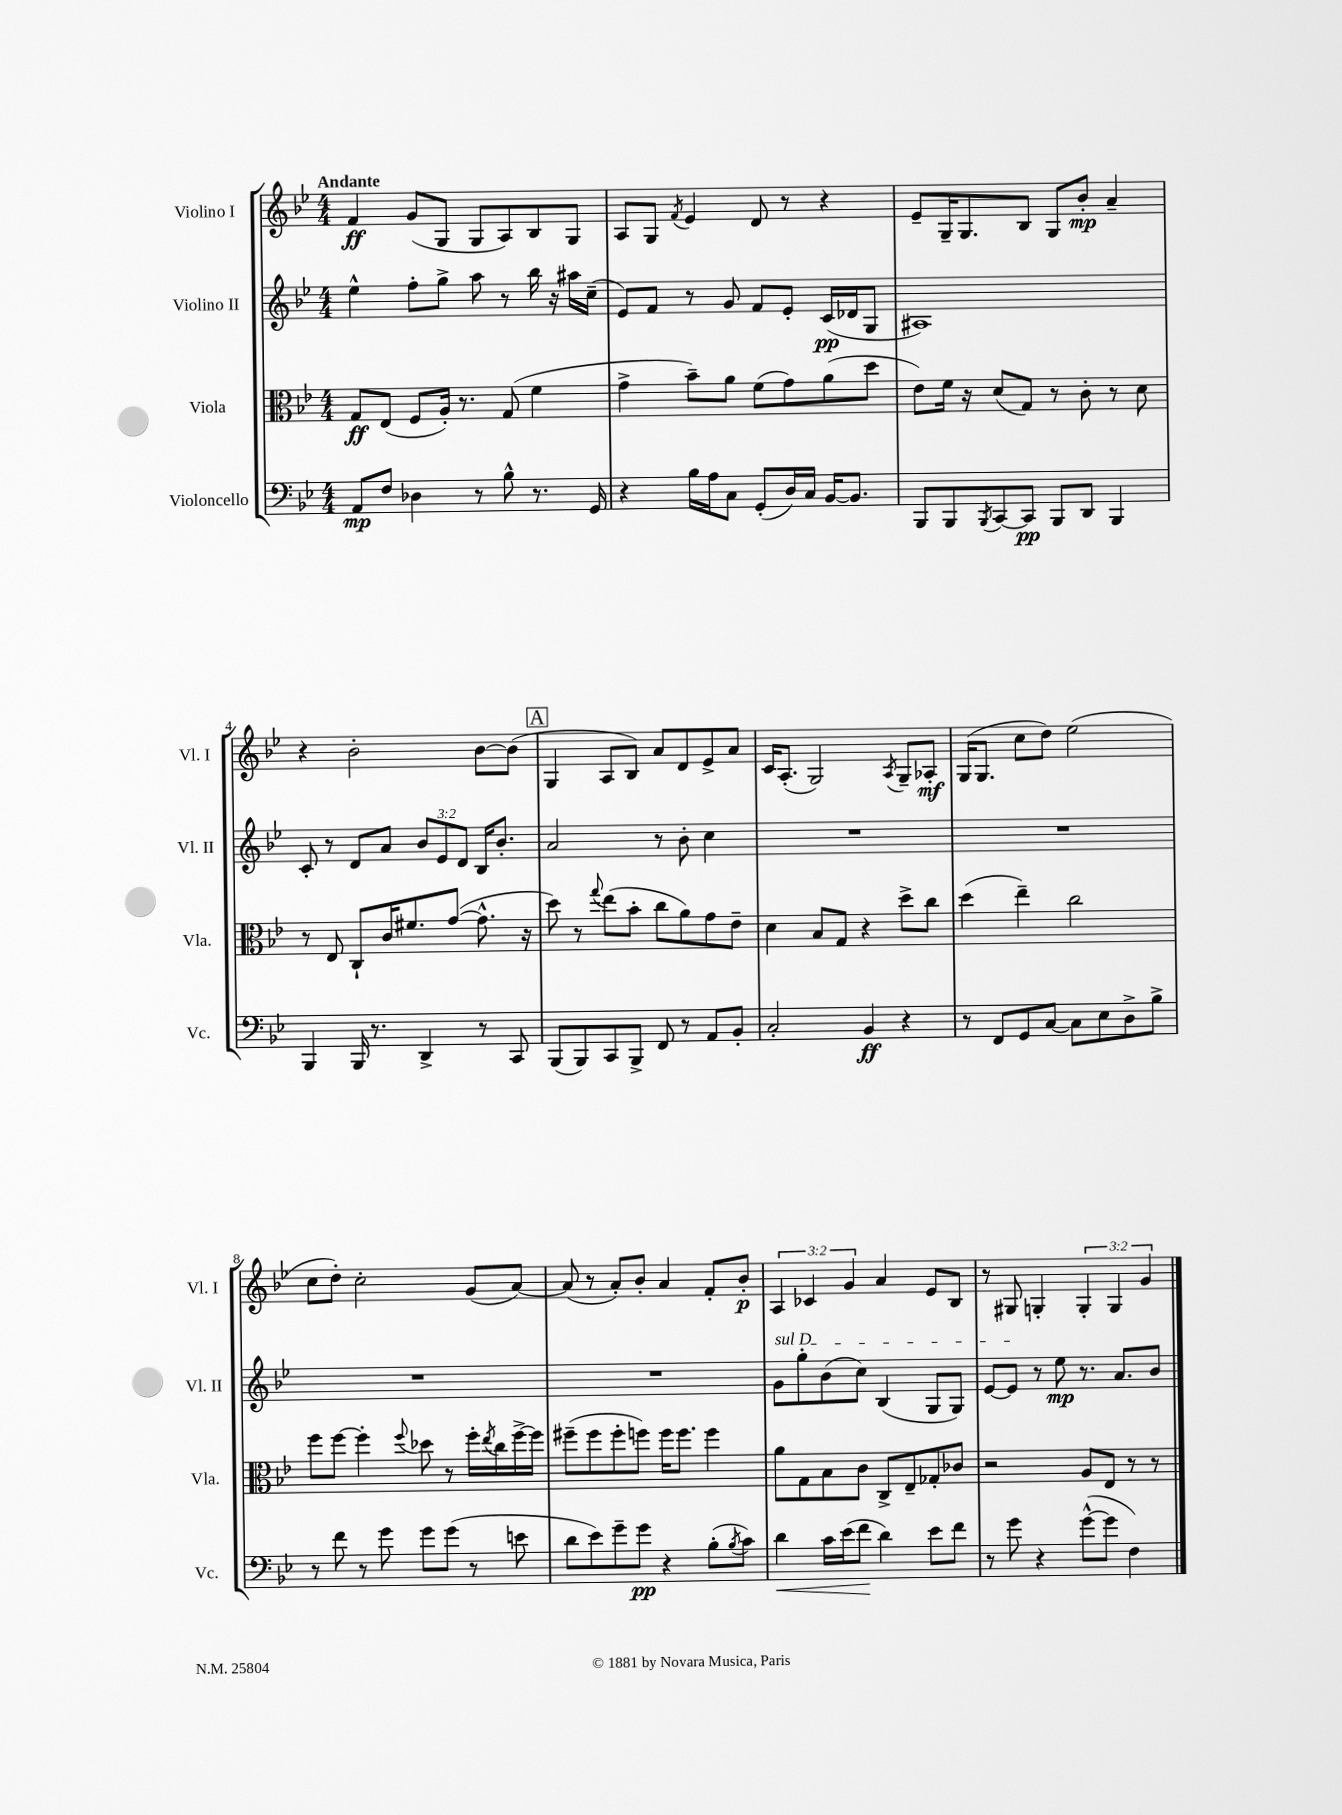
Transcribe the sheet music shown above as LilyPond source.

<<
\new StaffGroup <<
\new Staff = "s0" \with { instrumentName = "Violino I" shortInstrumentName = "Vl. I" } {
    \clef treble \key bes \major \numericTimeSignature \time 4/4 \override Staff.TupletNumber.text = #tuplet-number::calc-fraction-text \tempo "Andante"
    f'4\ff g'8( g8 g8 a8) bes8 g8 |
    a8 g8 \acciaccatura { f'8 } ees'4 d'8 r8 r4 |
    ees'8-- g16-- g8. bes8 g8 bes'8-.\mp a'4-- |
    r4 bes'2-. bes'8~ bes'8( |
    \mark \markup { \box "A" } g4 a8 bes8) a'8 d'8 ees'8-> a'8 |
    c'16 a8.-.( g2) \acciaccatura { a8 } g8-- aes8-.\mf |
    g16( g8. c''8 d''8) ees''2( |
    c''8 d''8-.) c''2-. g'8( a'8~) |
    a'8( r8 a'8-.) bes'8-. a'4 f'8-. bes'8-.\p |
    \tuplet 3/2 { a4 ces'4 g'4 } a'4 ees'8 bes8 |
    r8 gis8 g4-. \tuplet 3/2 { g4-. g4 g'4 } \bar "|." |
}
\new Staff = "s1" \with { instrumentName = "Violino II" shortInstrumentName = "Vl. II" } {
    \clef treble \key bes \major \numericTimeSignature \time 4/4 \override Staff.TupletNumber.text = #tuplet-number::calc-fraction-text
    ees''4-^ f''8-. g''8-> a''8 r8 bes''16 r16 ais''16 c''16--( |
    ees'8) f'8 r8 g'8 f'8 ees'8-. c'16\pp( des'16 g8 |
    ais1) |
    c'8-. r8 d'8 a'8 \tuplet 3/2 { bes'8 ees'8 d'8 } bes16 bes'8.-. |
    \mark \markup { \box "A" } a'2 r8 bes'8-. c''4 |
    R1 |
    R1 |
    R1 |
    R1 |
    \once \override TextSpanner.bound-details.left.text = \markup { \italic "sul D" } g'8\startTextSpan g''8-. bes'8( c''8) bes4( g8 g8) |
    ees'8~ ees'8\stopTextSpan r8 ees''8\mp r8. a'8. bes'8 \bar "|." |
}
\new Staff = "s2" \with { instrumentName = "Viola" shortInstrumentName = "Vla." } {
    \clef alto \key bes \major \numericTimeSignature \time 4/4
    g8\ff ees8( f8 a16-.) r8. g8( f'4 |
    g'4-> bes'8--) a'8 f'8( g'8) a'8( d''8 |
    ees'8) f'16 r16 d'8( g8) r8 c'8-. r8 d'8 |
    r8 ees8 c8-! c'16 fis'8. g'8~( g'8.-^ r16 |
    \mark \markup { \box "A" } d''8) r8 \appoggiatura { g''8 } ees''8( bes'8-. c''8 a'8) g'8 ees'8-- |
    d'4 bes8 g8 r4 d''8-> c''8 |
    d''4( ees''4--) c''2 |
    f''8 f''8~ f''4-. \appoggiatura { f''8 } des''8 r8 f''16-. \acciaccatura { ees''8 } c''16 f''16~-> f''16 |
    fis''8--( fis''8 fis''8-. f''8) f''16 f''8. f''4 |
    a'8 g8 bes8 c'8 c8-> ees8-- ges8-. ces'8 |
    r2 a8 ees8 r8 r8 \bar "|." |
}
\new Staff = "s3" \with { instrumentName = "Violoncello" shortInstrumentName = "Vc." } {
    \clef bass \key bes \major \numericTimeSignature \time 4/4
    a,8\mp f8 des4 r8 bes8-^ r8. g,16 |
    r4 bes16 a16 c8 g,8-.( d16) c16 bes,16~ bes,8. |
    bes,,8 bes,,8 \acciaccatura { bes,,8 } c,8~ c,8\pp bes,,8 d,8 bes,,4 |
    bes,,4 bes,,16 r8. d,4-> r8 c,8 |
    \mark \markup { \box "A" } bes,,8( bes,,8) c,8 bes,,8-> f,8 r8 a,8 bes,8-. |
    c2-. bes,4\ff r4 |
    r8 f,8 g,8 c8~ c8 ees8 d8-> bes8-> |
    r8 f'8 r8 g'8 g'8 g'8( r8 e'8 |
    d'8 ees'8) g'8-- g'8\pp r4 bes8-.( \acciaccatura { bes8 } c'8) |
    d'4\< c'16 ees'16( f'8\! d'4) ees'8 f'8 |
    r8 g'8 r4 g'8~-^( g'8 f4) \bar "|." |
}
>>
>>
